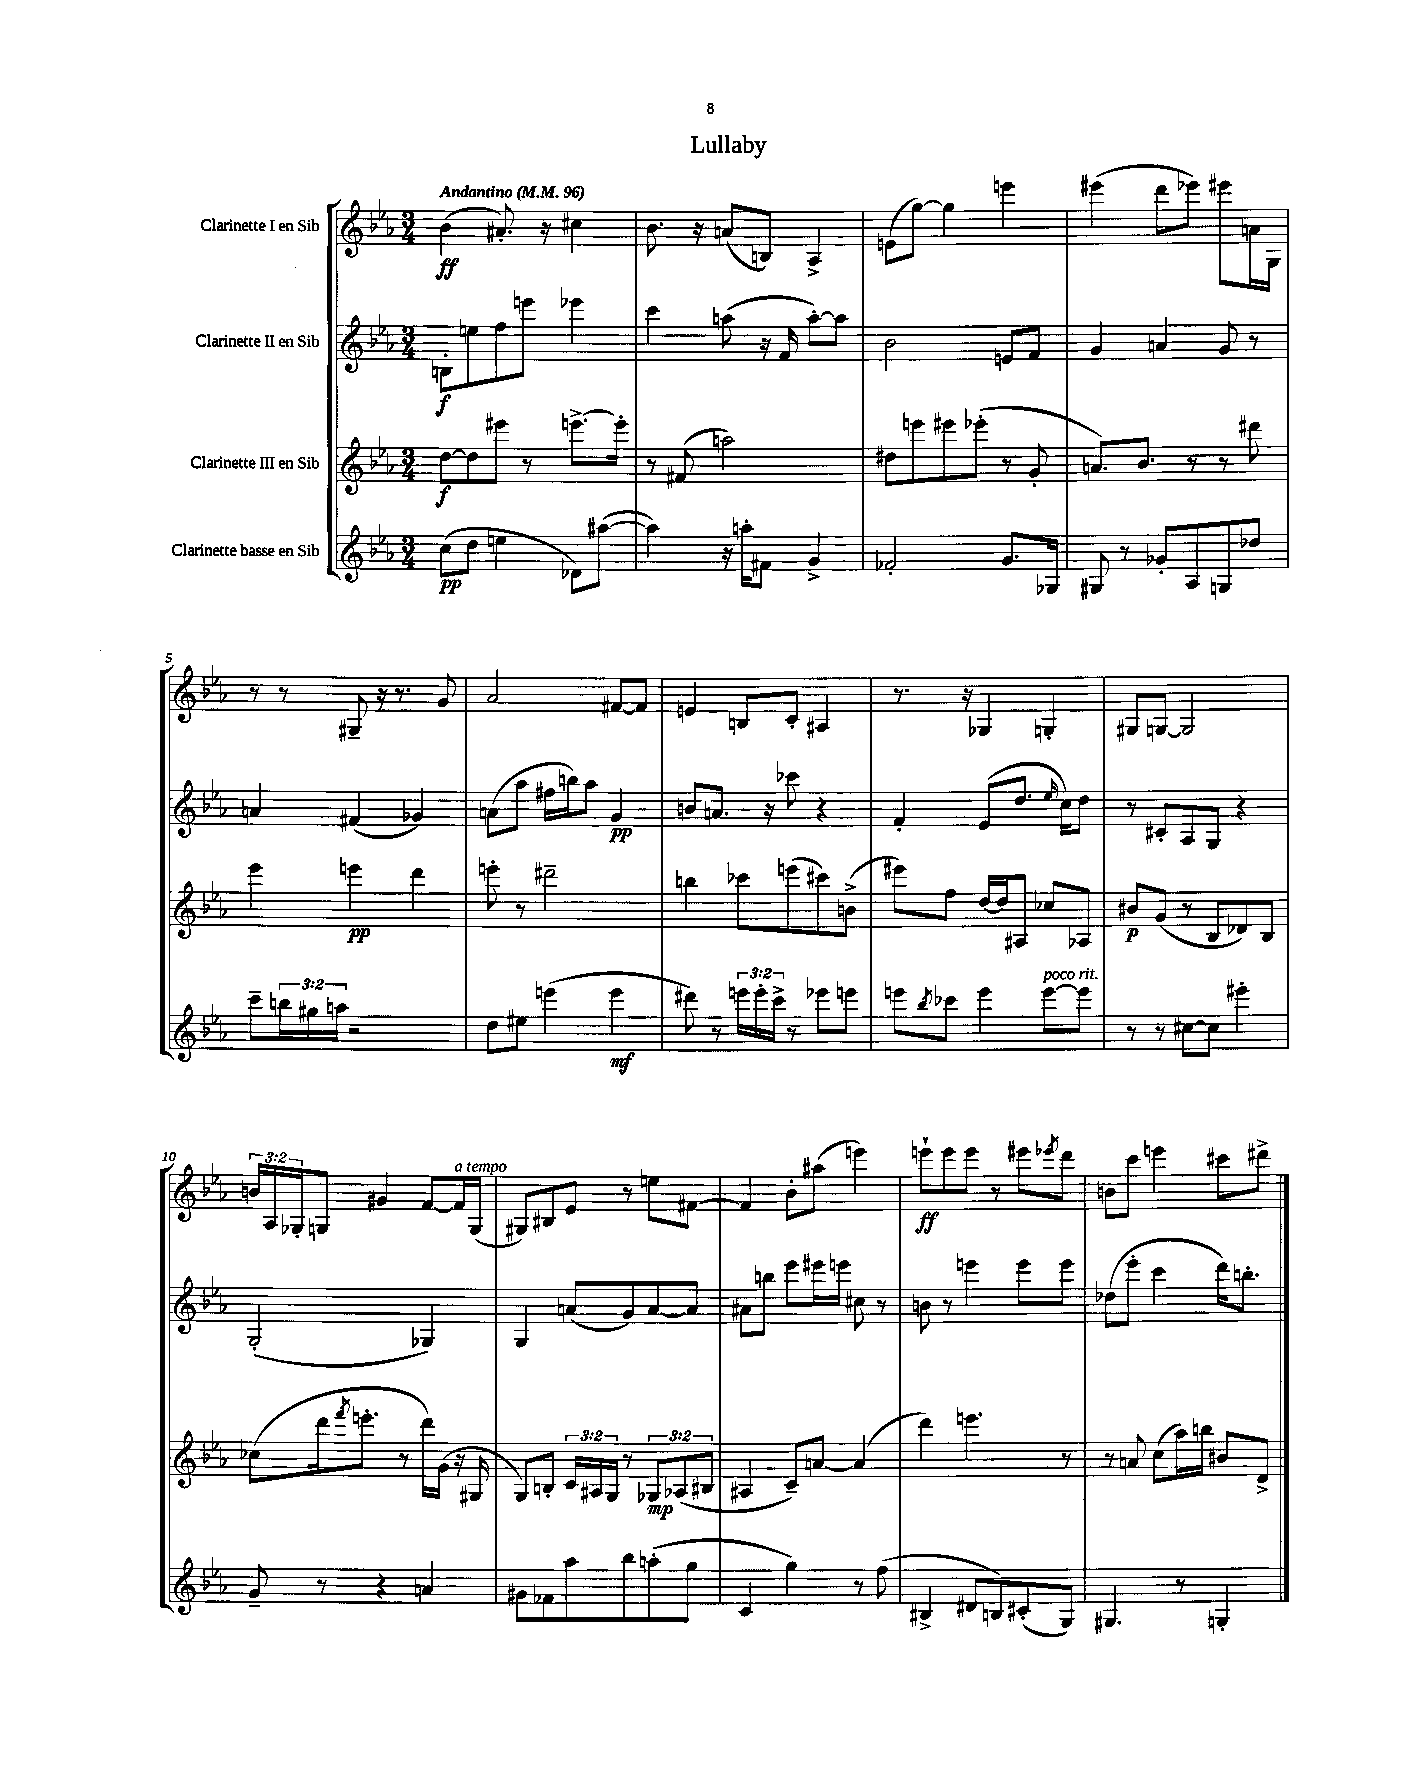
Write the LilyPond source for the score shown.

\header { title = "Lullaby" }
<<
\new StaffGroup <<
\new Staff = "s0" \with { instrumentName = "Clarinette I en Sib" } {
    \clef treble \key ees \major \numericTimeSignature \time 3/4 \override Staff.TupletNumber.text = #tuplet-number::calc-fraction-text \tempo "Andantino" 4 = 96
    bes'4\ff( ais'8.-.) r16 cis''4 |
    bes'8. r16 a'8( b8) aes4-> |
    e'8( g''8~) g''4 e'''4 |
    eis'''4( d'''8 ees'''8) eis'''8 a'16 g16 |
    r8 r8 gis8-- r16 r8. g'8 |
    aes'2 fis'8~ fis'8 |
    e'4 b8 c'8-. ais4 |
    r8. r16 ges4 g4-. |
    gis8 g8~ g2 |
    \tuplet 3/2 { b'16 aes16 ges16-. } g8 gis'4 f'8~ f'16^\markup { \italic "a tempo" } g16( |
    gis8) bis8 ees'8 r8 e''8 fis'8~ |
    fis'4 bes'8-. ais''8( e'''4) |
    e'''8-!\ff e'''8 e'''8 r8 eis'''8 \acciaccatura { ees'''8 } d'''8 |
    b'8 c'''8 e'''4 cis'''8 dis'''8-> \bar "|." |
}
\new Staff = "s1" \with { instrumentName = "Clarinette II en Sib" } {
    \clef treble \key ees \major \numericTimeSignature \time 3/4
    b8-.\f e''8 f''8 e'''8 ees'''4 |
    c'''4 a''8( r16 f'16 a''8~-.) a''8 |
    bes'2 e'8 f'8 |
    g'4 a'4 g'8 r8 |
    a'4 fis'4( ges'4) |
    a'8( aes''8 fis''16 b''16) aes''8 g'4\pp |
    b'8 a'8. r16 ces'''8 r4 |
    f'4-. ees'8( d''8. \grace { ees''16 } c''16) d''8 |
    r8 cis'8-. aes8 g8 r4 |
    g2-.( ges4) |
    g4 a'8( g'8) a'8~ a'8 |
    ais'8 b''8 ees'''8 eis'''16 e'''16 cis''8 r8 |
    b'8 r8 e'''4 e'''8 e'''8 |
    des''8( ees'''8-. c'''4 d'''16) b''8.-. \bar "|." |
}
\new Staff = "s2" \with { instrumentName = "Clarinette III en Sib" } {
    \clef treble \key ees \major \numericTimeSignature \time 3/4 \override Staff.TupletNumber.text = #tuplet-number::calc-fraction-text
    d''8~\f d''8 eis'''8 r8 e'''8.~-> e'''16-. |
    r8 fis'8( a''2) |
    dis''8 e'''8 eis'''8 ees'''8-.( r8 g'8-. |
    a'8.) bes'8. r8 r8 dis'''8 |
    ees'''4 e'''4\pp d'''4 |
    e'''8-. r8 dis'''2-- |
    b''4 ces'''8 e'''8( cis'''8) b'8->( |
    eis'''8) f''8 d''16~ d''16 ais8 ces''8 aes8 |
    bis'8\p g'8( r8 bes8 des'8) bes8 |
    ces''8( d'''16 \acciaccatura { f'''8 } e'''8.-. r8 d'''16) g'16( r16 gis16 |
    g8) b8-. \tuplet 3/2 { c'16 ais16 g16 } r8 \tuplet 3/2 { ges8\mp aes8( bis8 } |
    ais4 c'8--) a'8~ a'4( |
    d'''4) e'''4. r8 |
    r8 a'8 c''8( aes''16) b''16 bis'8 d'8-> \bar "|." |
}
\new Staff = "s3" \with { instrumentName = "Clarinette basse en Sib" } {
    \clef treble \key ees \major \numericTimeSignature \time 3/4 \override Staff.TupletNumber.text = #tuplet-number::calc-fraction-text
    c''8\pp( d''8 e''4 des'8) ais''8~( |
    ais''4) r16 a''16-. fis'8 g'4-> |
    fes'2-. g'8. ges16 |
    gis8 r8 ges'8-. aes8 g8 des''8 |
    c'''8-- \tuplet 3/2 { b''16 gis''16 a''16 } r2 |
    d''8 eis''8 e'''4( e'''4\mf |
    dis'''8) r8 \tuplet 3/2 { e'''16 e'''16-. c'''16-> } r8 ees'''8 e'''8 |
    e'''8 \acciaccatura { bes''8 } ces'''8 e'''4 e'''8~^\markup { \italic "poco rit." } e'''8 |
    r8 r8 cis''8~ cis''8 eis'''4-. |
    g'8-- r8 r4 a'4 |
    gis'8 fes'8 aes''8 bes''8 a''8-.( g''8 |
    c'4 g''4) r8 f''8( |
    bis4-> dis'8 b8) cis'8-.( g8) |
    gis4. r8 g4-. \bar "|." |
}
>>
>>
